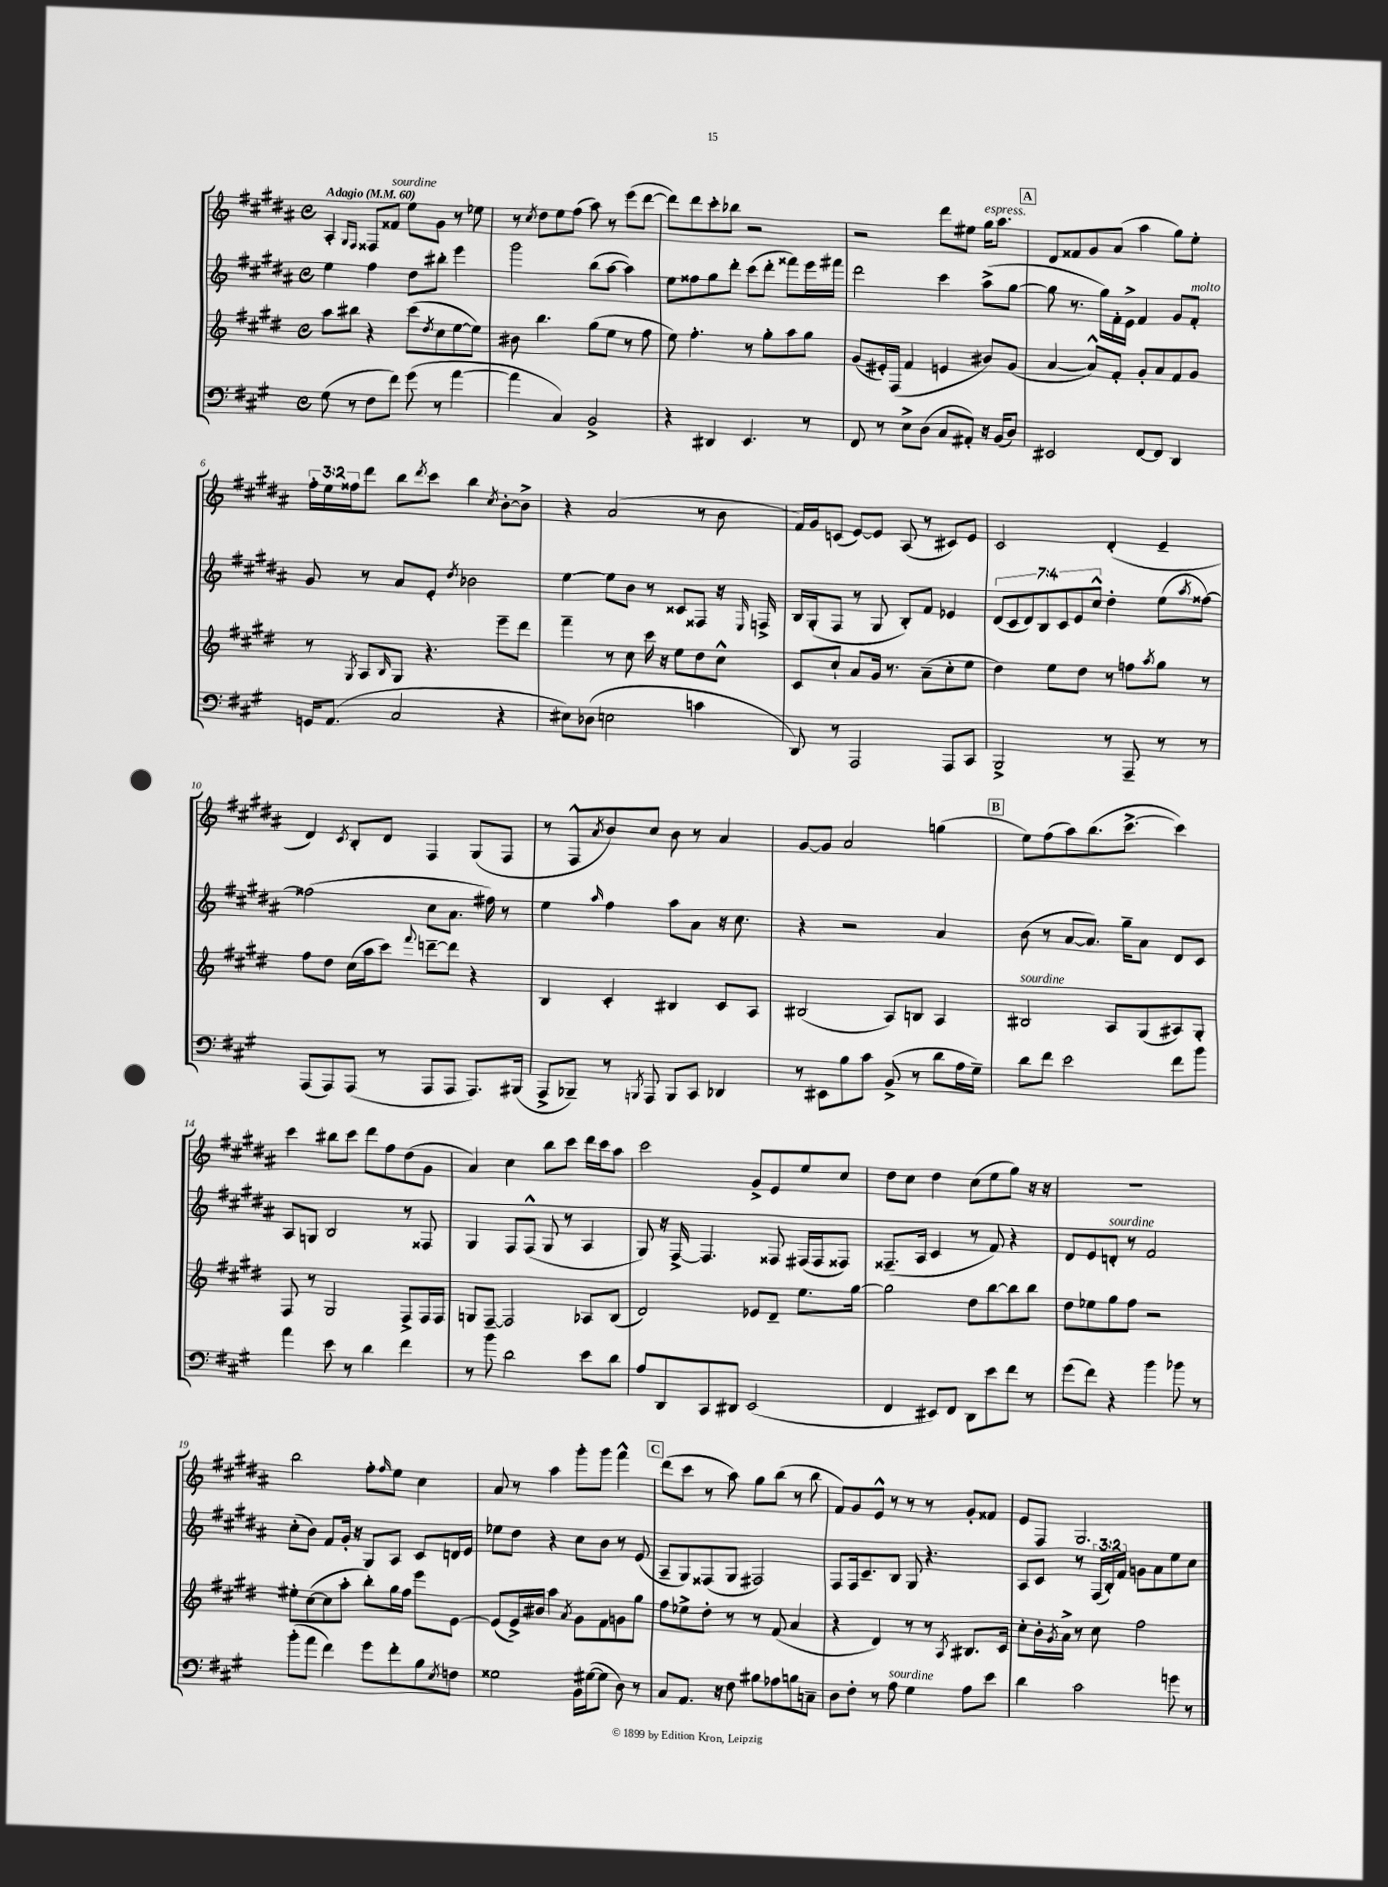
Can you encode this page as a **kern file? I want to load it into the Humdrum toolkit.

**kern	**kern	**kern	**kern
*part4	*part3	*part2	*part1
*staff4	*staff3	*staff2	*staff1
*clefF4	*clefG2	*clefG2	*clefG2
*k[f#c#g#]	*k[f#c#g#d#]	*k[f#c#g#d#a#]	*k[f#c#g#d#a#]
*M4/4	*M4/4	*M4/4	*M4/4
*met(c)	*met(c)	*met(c)	*met(c)
*MM60	*MM60	*MM60	*MM60
=1	=1	=1	=1
!	!	!	!LO:TX:a:B:t=Adagio
(8G#\	8aa\L	4ee\	4A#'/
8r	8bb#X\J	.	.
.	.	.	16qqG#/LL
.	.	.	16qqF#/JJ
8F#\L	4r	4ff#\	8F##X/L
!	!	!	!LO:TX:a:i:t=sourdine
8f#\J)	.	.	8f##X/J
(8g#\	(8ccc#\L	8dd#\L	8ee\L
.	8qdd#/	.	.
8r	8cc#\	8bb#X'\J	8g#\J
[4a\	[8ee\	4eee\	8r
.	8ee\J])	.	8ee-X\
=2	=2	=2	=2
4a\]	8b#X\	2ggg#\	8r
.	.	.	8qcc#/
.	4.bb\	.	8dd#\L
4C#/)	.	.	8ee\
.	.	.	(8ff#\J
2BB^/	(8gg#\L	(8bb\L	8aa#\)
.	8ee\J	[8aa#\J	8r
.	8r	4aa#\])	(8eee\L
.	8ff#\	.	[8ddd#\J
=3	=3	=3	=3
4r	8ee\)	8ee\L	8ddd#\L])
.	4.ff#'\	8ff##X\	8ddd#\
4DD#X/	.	8gg#\	8ccc#'\
.	.	8ddd#'\J	8bb-X\J
4.EE/	8r	(8ccc#\L	2r
.	8gg#'\L	8ddd#'\J	.
.	8aa\	8fff##X\L)	.
8r	8gg#\J	16eee\L	.
.	.	16fff#X\JJ	.
=4	=4	=4	=4
8FF#/	(8g#/L	2ddd#\	2r
8r	16e#X'/L)	.	.
.	(16F#/JJ	.	.
8E^\L	4f#/	.	.
(8D\J	.	.	.
8C#/L	4en/	4ccc#\	8ddd#\L
8AA#X'/J)	.	.	8ee#X\J
!	!	!	!LO:TX:a:i:t=espress.
16r	8b#X/L)	(8aa#^\L	16gg#\KL
(16BB/KL	.	.	8.aa#\J
8D/J)	(8g#/J	[8gg#\J	.
!!LO:REH:place=s1:t=A
=5	=5	=5	=5
2EE#X/	[4a/	8gg#\]	8d#/L
.	.	8.r	8f##X/
.	8a^^/L])	.	8g#/
.	.	16gg#\LL)	.
.	8f#'/J	16f#'\	(8a#/J
.	.	16e^\JJ	.
[8FF#/L	8g#'/L	4f#/	4aa#\
8FF#/J]	8a/	.	.
4DD/	8f#/	8g#/L	8gg#\L)
!	!	!LO:TX:a:i:t=molto	!
.	8g#/J	8f#'/J	8ee'\J
!!LO:LB:g=z
=6	=6	=6	=6
16GGn/KL	8r	8g#/	24ff#'\LL
.	.	.	24ee\
(8.AA/J	.	.	.
.	.	.	24ff##X\J
.	8qG#/	.	.
.	8A/L	8r	8ddd#\J
.	16qqB/	.	.
2C#/	8G#/J	8a#/L	8bb\L
.	.	.	8qddd#/
.	4.r	8e'/J	8ccc#\J
.	.	8qdd#/	.
.	.	2b-X\	4bb\
.	.	.	8qcc#/
4r	8eee~\L	.	[8b'\L
.	8ddd#\J	.	8b^\J]
=7	=7	=7	=7
8E#X\L)	4fff#~\	[4ee\	4r
(8D-X\J	.	.	.
2En\	8r	8ee\L]	(2a#/
.	8cc#\	8b\J	.
.	16ccc#\	8r	.
.	16r	.	.
.	8ee\L	8c##X/L	.
4cn\	8dd#\	8F##X/J	8r
.	8cc#^^\J	16r	8b\
.	.	16qqE/	.
.	.	16Fn^/	.
=8	=8	=8	=8
8DD/)	8c#/L	16B/LL	16f#/LL)
.	.	(16G#'/J	16g#/J
8r	8cc#`/J	8F#/J	(8cn/J
2AAA/	8a/L	8r	[8e/L)
.	16g#/Jk	8G#/	8e/J]
.	8.r	.	.
.	.	8B'/L)	(8A#/
.	(8a~\L	8f#/J	8r
8AAA/L	8cc#'\	4e-X/	8c#X/L)
8CC#/J	8ee\J	.	8e/J
=9	=9	=9	=9
2BBB^/	4dd#\)	(14d#/L	2c#/
.	.	14c#/	.
.	.	14d#/)	.
.	.	14B/	.
.	8ee\L	.	.
.	.	14c#/	.
.	.	14e/	.
.	8dd#\J	.	.
.	.	14cc#^^/J	.
8r	8r	4dd#'\	(4d#'/
8AAA~/	8ffn\L	.	.
.	8qaa/	.	.
8r	8gg#\J	(8ee\L	4e~/
.	.	8qaa#/	.
8r	8r	[8ff##X\J)	.
!!LO:LB:g=z
=10	=10	=10	=10
(8AAA/L	8ff#\L	(2ff##X\]	4d#/)
8AAA/)	8dd#\J	.	.
.	.	.	8qc#/
(8AAA/J	(16cc#\LL	.	8B'/L
.	16aa\J	.	.
8r	8ccc#\J)	.	8d#/J
.	8qqfff#/	.	.
8AAA/L	[8dddn~\L	8cc#\L	4F#/
8AAA/J	8ddd\J]	8.a#\J	.
8.AAA/L)	4r	.	(8G#/L
.	.	16ff#X\)	.
.	.	8r	8F#/J
(16BBB#X/Jk	.	.	.
=11	=11	=11	=11
8AAA^/L	4B/	4ee\	8r
8BBB-X~/J)	.	.	8F#^^/L
.	.	16qqaa#/	8qa#/
8r	4c#'/	4ff#\	8b/)
8qBBBn/	.	.	.
8AAA/	.	.	8cc#/J
8BBB/L	4B#X/	8aa#\L	8b\
8CC#/J	.	8a#\J	8r
4DD-X/	8c#/L	16r	4a#/
.	.	8.cc#\	.
.	8A/J	.	.
=12	=12	=12	=12
8r	(2B#X/	4r	[8g#/L
8EE#X\L	.	.	8g#/J]
8B\	.	2r	2a#/
8c#\J	.	.	.
(8BB^/	8A/L)	.	.
8r	8Bn/J	.	.
8d\L	4A/	4a#/	(4ggn\
16A\L	.	.	.
16G#~\JJ)	.	.	.
!!LO:REH:place=s1:t=B
=13	=13	=13	=13
!	!LO:TX:a:i:t=sourdine	!	!
8d\L	2B#X/	(8b\	8ee\L)
8f#\J	.	8r	(8ff#\
2e\	.	[8a#/L	8aa#\)
.	.	8.a#/J])	(8.bb\
.	8A/L	.	.
.	.	16gg#~\KL	[8.ccc#^\J
.	(8G#/	8a#\J	.
8f#\L	8A#X/)	8d#/L	4ccc#\])
8b\J	8G#'/J	8c#/J	.
!!LO:LB:g=z
=14	=14	=14	=14
4a\	8F#/	8A#/L	4ccc#\
.	8r	8Gn/J	.
8e\	2G#/	2B/	8bb#X\L
8r	.	.	8ccc#\J
4d\	.	.	8ddd#\L
.	.	.	8ff#\
4f#\	8F#^/L	8r	(8dd#\
.	16F#/L	8F##X/	8g#\J
.	16F#/JJ	.	.
=15	=15	=15	=15
8r	8Gn/L	4G#/	4a#/)
8b\	[8F#~/J	.	.
2d\	2F#/]	8F#/L	4cc#\
.	.	(8F#^^/J	.
.	.	8G#/	8bb\L
.	.	8r	8ccc#\J
8e\L	8A-X/L	4A#/	16ddd#\LL
.	.	.	16ccc#\J
8d\J	(8B/J	.	8aa#\J
=16	=16	=16	=16
8A/L	2d#/)	8G#/)	2ccc#\
8DD/	.	16r	.
.	.	[16F#^/	.
8CC#/	.	4.F#/]	.
8DD#X/J	.	.	.
(2EE/	8e-X/L	.	8g#^/L
.	8d#~/J	8F##X/	8e/
.	8.ee\L	(16F#X/LL	8ee/
.	.	16F#/J	.
.	.	8F##X/J)	8cc#/J
.	[16gg#\Jk	.	.
=17	=17	=17	=17
4FF#/	2gg#\]	(8.F##X~/L	8dd#\L
.	.	.	8cc#\J
.	.	16A#/Jk	.
8EE#X/L)	.	4c#/	4dd#\
8FF#/J	.	.	.
8DD\L	8dd#\L	8r	(8cc#\L
8e\	[8bb\	8f#/)	8ee\
8f#\J	8bb\]	4r	8gg#\J)
8r	8bb\J	.	16r
.	.	.	16r
=18	=18	=18	=18
(8g#\L	8dd#\L	8d#/L	1r
8f#\J)	8ee-X\	8e/	.
!	!	!LO:TX:a:i:t=sourdine	!
4r	8gg#\	8dn'/J	.
.	8ff#\J	8r	.
4b\	2r	2f#/	.
8b-X\	.	.	.
8r	.	.	.
!!LO:LB:g=z
=19	=19	=19	=19
(8b'\L	8ee#X'\L	(8cc#'\L	2bb\
8a\J	([8cc#\	8b\J)	.
4f#\)	8cc#\]	8f#/L	.
.	8aa'\J	16g#'/Jk	.
.	.	16r	.
8g#\L	8bb'\L)	8G#/L	8ff#'\L
.	.	.	16qqff#/
8f#'\	16gg#\L	8A#/J	8ee\J
.	16ff#\JJ	.	.
8B\	8eee\L	8c#/L	4cc#\
8qE/	.	.	.
8Fn\J	[8e\J	16dn/L	.
.	.	16e/JJ	.
=20	=20	=20	=20
2G##X\	(8e/L]	8ee-X\L	8a#/
.	16e^/L)	8dd#\J	8r
.	16b#X/JJ	.	.
.	4aa\	4r	4aa#\
.	8qa/	.	.
16BB\LL	8g#\L	8cc#\L	8ggg#'\L
([16G#X\J	.	.	.
8G#\J]	8f#\	8b\J	8ggg#\J
8D\)	8gn\	8r	4fff#^^\
8r	8gg#\J	(8e/	.
!!LO:REH:place=s1:t=C
=21	=21	=21	=21
8C#/L	8ff#\L	8A#~/L	(8ddd#\L
8.AA/J	8ee-X^\	8G#/)	8ccc#\J
.	8dd#'\J	(8F##X/	8r
16r	.	.	.
8F#\	8r	8G#/J	8aa#\)
8B#X\L	8r	2F#X/)	8gg#\L
8A-X\	(8f#/	.	(8bb\J
8Bn\	4a/	.	8r
8Cn~\J	.	.	8bb\
=22	=22	=22	=22
8D\L	4r	8F#/L	8f#/L)
8F#'\J	.	16F#/k	8g#/
.	.	8.c#~/	.
8r	4d#/)	.	8e^^/J
!LO:TX:a:i:t=sourdine	!	!	!
8A\	.	8B/J	8r
4G#\	8r	8G#/	8r
.	8r	4.r	8r
.	8qA/	.	.
8A\L	8.B#X/L	.	8g#'/L
8e\J	.	.	8f##X/J
.	16c#/Jk	.	.
=23	=23	=23	=23
4d\	8cc#'\L	8A#/L	8e/L
.	16b'\L	8c#/J	8F#/J
.	8qg#/	.	.
.	16a^\JJ	.	.
2c#\	8r	8r	2.G#/
.	8cc#\	(24F#/LL	.
.	.	24B'/)	.
.	.	24f#/JJ	.
.	2ff#\	8gn\L	.
.	.	8a#\	.
8gn\	.	8ee\	.
8r	.	8cc#\J	.
==	==	==	==
*-	*-	*-	*-
